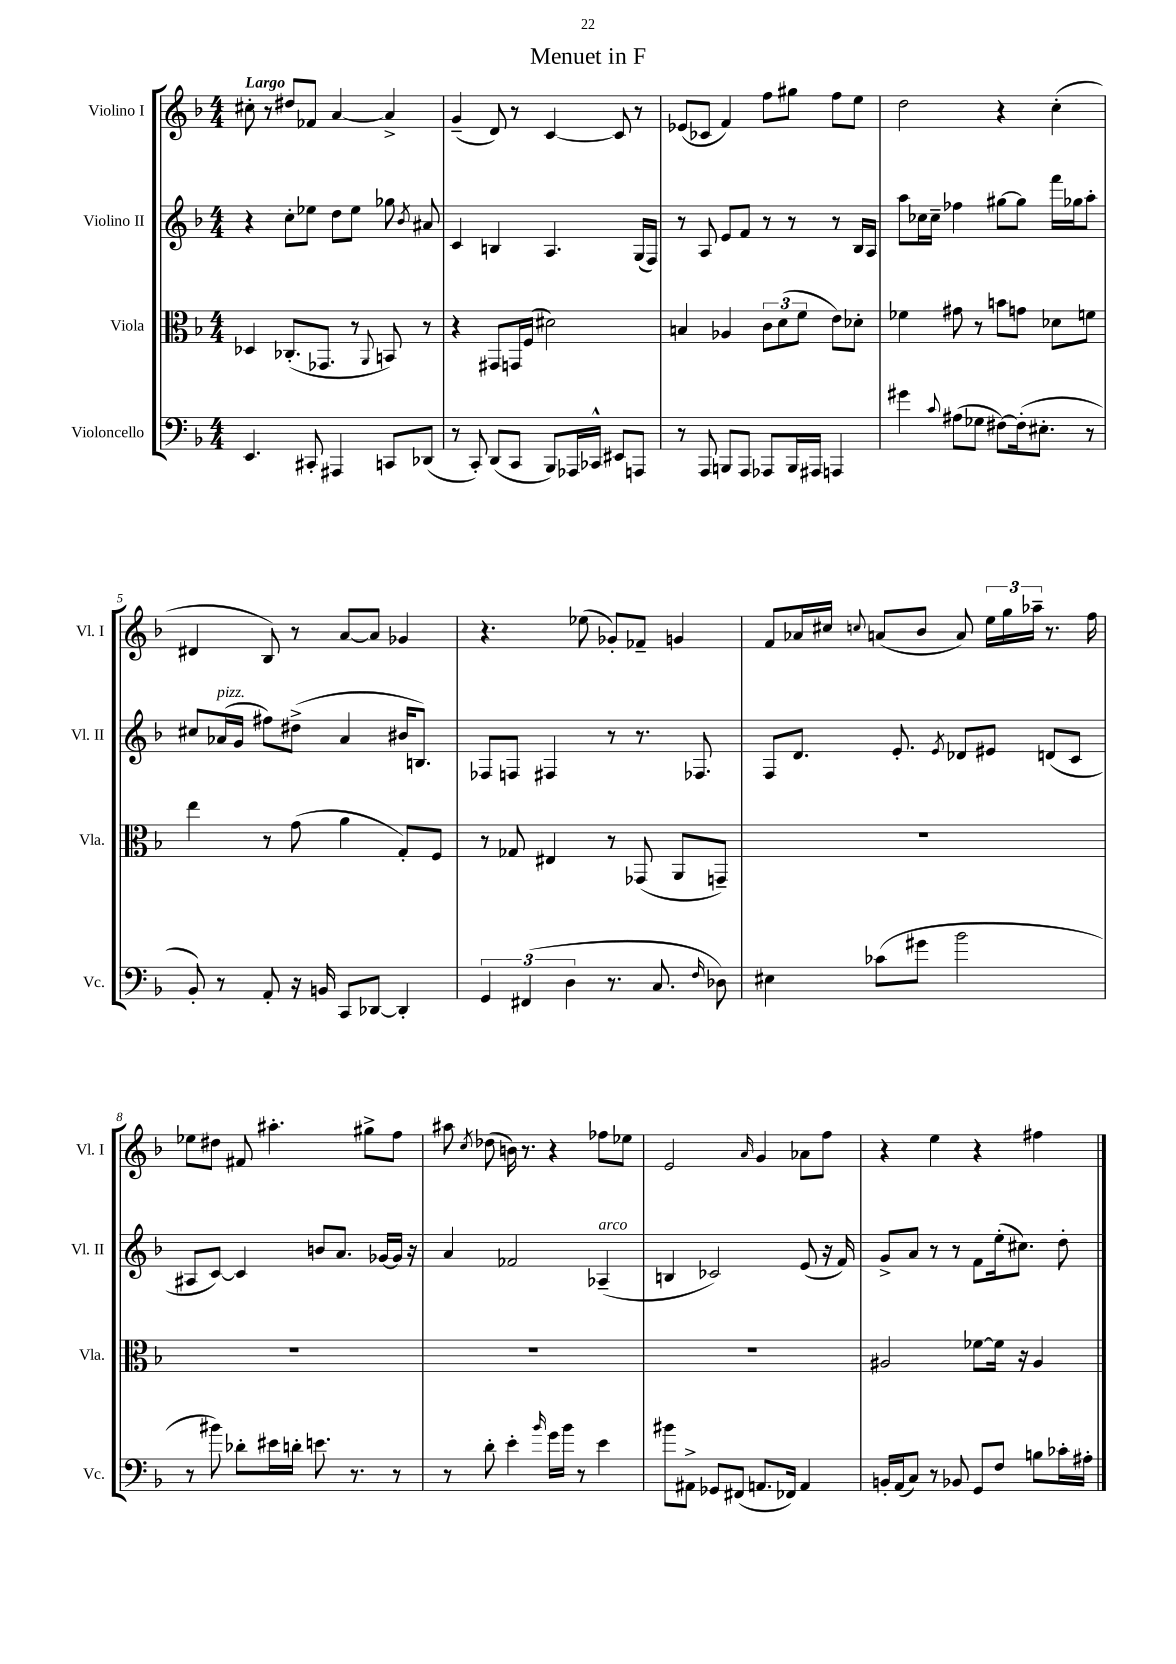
\header { title = "Menuet in F" }
<<
\new StaffGroup <<
\new Staff = "s0" \with { instrumentName = "Violino I" shortInstrumentName = "Vl. I" } {
    \clef treble \key f \major \numericTimeSignature \time 4/4 \tempo "Largo"
    \autoBeamOff cis''8-. r8 dis''8[ fes'8] a'4~ a'4-> |
    g'4--( d'8) r8 c'4~ c'8 r8 |
    ees'8[( ces'8] f'4) f''8[ gis''8] f''8[ e''8] |
    d''2 r4 c''4-.( |
    dis'4 bes8) r8 a'8[~ a'8] ges'4 |
    r4. ees''8( ges'8[-.) fes'8]-- g'4 |
    f'8[ aes'16 cis''16] \appoggiatura { c''8 } a'8[( bes'8] a'8) \tuplet 3/2 { e''16[ g''16 aes''16]-- } r8. f''16 |
    ees''8[ dis''8] fis'8 ais''4.-. gis''8[-> f''8] |
    ais''8 \acciaccatura { c''8 } des''8( b'16) r8. r4 fes''8[ ees''8] |
    e'2 \grace { a'16 } g'4 aes'8[ f''8] |
    r4 e''4 r4 fis''4 \bar "|." |
}
\new Staff = "s1" \with { instrumentName = "Violino II" shortInstrumentName = "Vl. II" } {
    \clef treble \key f \major \numericTimeSignature \time 4/4
    \autoBeamOff r4 c''8[-. ees''8] d''8[ ees''8] ges''8 \acciaccatura { bes'8 } ais'8 |
    c'4 b4 a4. g16[( f16]) |
    r8 a8 e'8[ f'8] r8 r8 r8 bes16[ a16] |
    a''8[ ces''16 ces''16]-- fes''4 gis''8[~ gis''8] f'''16[ ges''16 a''8]-. |
    cis''8[ aes'16^\markup { \italic "pizz." }( g'16] fis''8[) dis''8]->( aes'4 bis'16[ b8.]) |
    fes8[ f8] fis4 r8 r8. fes8. |
    f8[ d'8.] e'8.-. \acciaccatura { e'8 } des'8[ eis'8] d'8[( c'8] |
    ais8[ c'8]~) c'4 b'8[ a'8.] ges'16[~ ges'16] r16 |
    a'4 fes'2 aes4--^\markup { \italic "arco" }( |
    b4 ces'2) e'8( r16 f'16) |
    g'8[-> a'8] r8 r8 f'8[ e''16-.( cis''8.]) d''8-. \bar "|." |
}
\new Staff = "s2" \with { instrumentName = "Viola" shortInstrumentName = "Vla." } {
    \clef alto \key f \major \numericTimeSignature \time 4/4
    \autoBeamOff des4 ces8.[-.( ges,8.] r8 \appoggiatura { a,8 } b,8) r8 |
    r4 gis,8[ g,16 f16]( dis'2) |
    b4 aes4 \tuplet 3/2 { c'8[ d'8( f'8] } e'8[) des'8]-. |
    fes'4 gis'8 r8 b'8[ g'8] des'8[ f'8] |
    e''4 r8 g'8( a'4 g8[-.) f8] |
    r8 ges8 eis4 r8 ges,8( a,8[ g,8]--) |
    R1 |
    R1 |
    R1 |
    R1 |
    ais2 fes'8[~ fes'16] r16 ais4 \bar "|." |
}
\new Staff = "s3" \with { instrumentName = "Violoncello" shortInstrumentName = "Vc." } {
    \clef bass \key f \major \numericTimeSignature \time 4/4
    \autoBeamOff e,4. cis,8-. ais,,4 c,8[ des,8]( |
    r8 c,8-.) d,8[( c,8] bes,,8[) aes,,16 ces,16]-^ eis,8[ a,,8] |
    r8 a,,8 b,,8[ a,,8] aes,,8[ b,,16 ais,,16] a,,4 |
    gis'4 \appoggiatura { c'8 } ais8[( ges8] fis8[~) fis16-.( eis8.]-. r8 |
    bes,8-.) r8 a,8-. r16 b,16 c,8[ des,8]~ des,4-. |
    \tuplet 3/2 { g,4 fis,4( d4 } r8. c8. \grace { f16 } des8) |
    eis4 ces'8[( gis'8] bes'2 |
    r8 bis'8) des'8[-. eis'16 d'16]-. e'8. r8. r8 |
    r8 d'8-. e'4-. \grace { bes'16 } g'16[ bes'16] r8 e'4 |
    bis'8[ ais,8]-> ges,8[ fis,8]( a,8.[ fes,16]) a,4 |
    b,16[-. a,16( c8]) r8 bes,8 g,8[ f8] b8[ ces'16-. ais16]-. \bar "|." |
}
>>
>>
